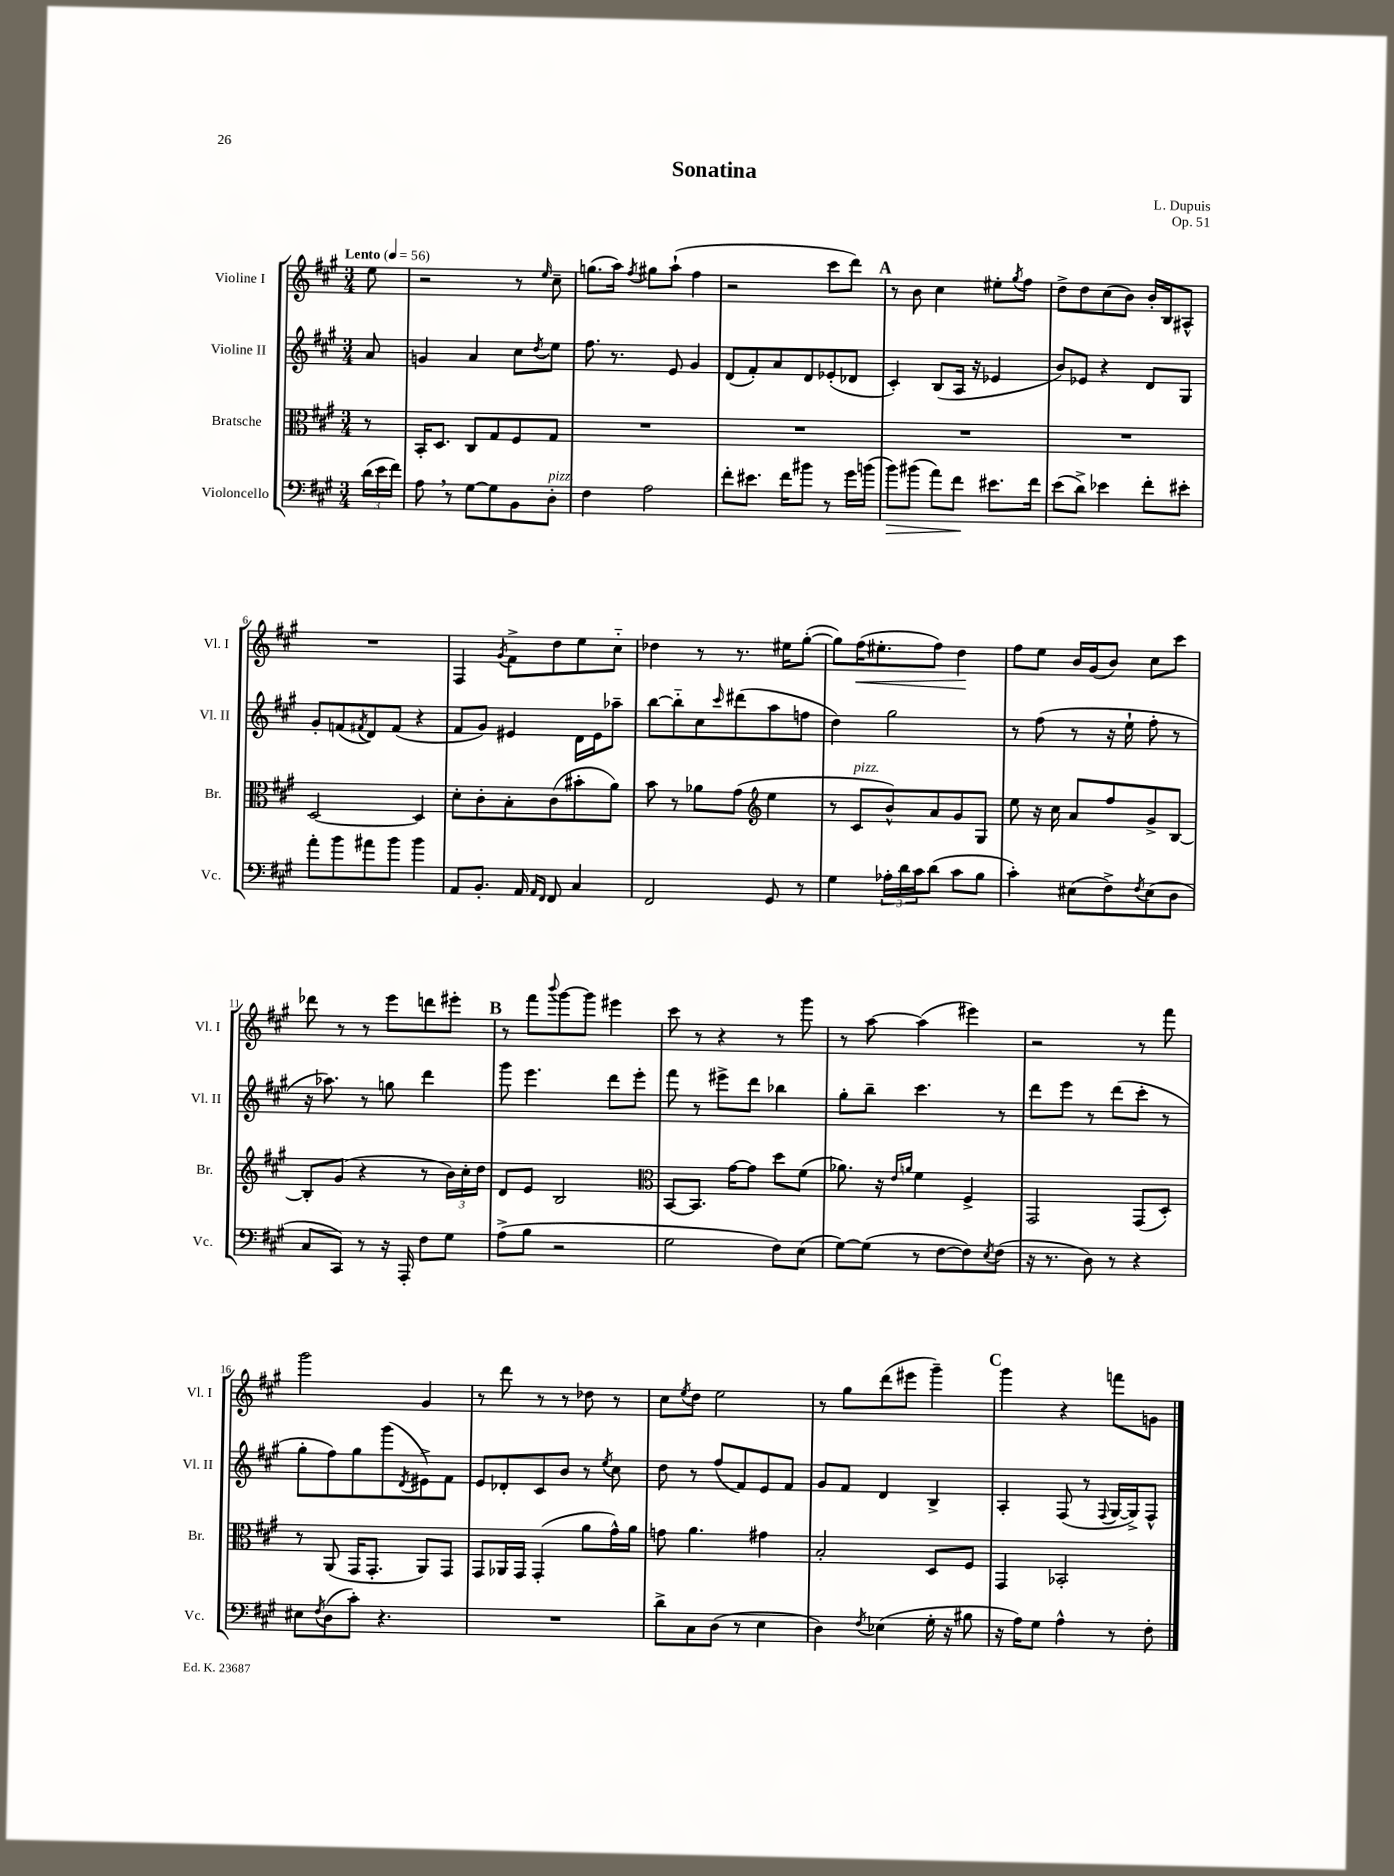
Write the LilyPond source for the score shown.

\header { title = "Sonatina" composer = "L. Dupuis" opus = "Op. 51" }
<<
\new StaffGroup <<
\new Staff = "s0" \with { instrumentName = "Violine I" shortInstrumentName = "Vl. I" } {
    \clef treble \key a \major \numericTimeSignature \time 3/4 \partial 8 \tempo "Lento" 4 = 56
    e''8 |
    r2 r8 \grace { e''16 } cis''8-- |
    g''8.( a''16) \acciaccatura { fis''8 } gis''8 a''8-!( fis''4 |
    r2 cis'''8 d'''8) |
    \mark \markup { \bold "A" } r8 b'8 cis''4 eis''8-. \acciaccatura { gis''8 } fis''8 |
    d''8-> d''8 cis''8( b'8) b'16-. b16 ais8-^ |
    R2. |
    fis4 \acciaccatura { gis'8 } fis'8-> d''8 e''8 cis''8-_ |
    des''4 r8 r8. eis''16 gis''8~-.( |
    gis''8) fis''16\<( eis''8.-. fis''8) d''4\! |
    fis''8 e''8 b'16 gis'16( b'8) cis''8 cis'''8 |
    des'''8 r8 r8 e'''8 d'''8 eis'''8-. |
    \mark \markup { \bold "B" } r8 fis'''8 \appoggiatura { b'''8 } gis'''8~ gis'''8 eis'''4 |
    cis'''8 r8 r4 r8 gis'''8 |
    r8 a''8~ a''4( eis'''4) |
    r2 r8 fis'''8 |
    gis'''2 gis'4 |
    r8 d'''8 r8 r8 des''8 r8 |
    cis''8 \acciaccatura { e''8 } d''8 e''2 |
    r8 gis''8 d'''8( eis'''8 gis'''4--) |
    \mark \markup { \bold "C" } gis'''4 r4 f'''8 g'8 \bar "|." |
}
\new Staff = "s1" \with { instrumentName = "Violine II" shortInstrumentName = "Vl. II" } {
    \clef treble \key a \major \numericTimeSignature \time 3/4 \partial 8
    a'8 |
    g'4 a'4 cis''8 \acciaccatura { d''8 } e''8 |
    fis''8. r8. e'8 gis'4 |
    d'8( fis'8-.) a'8 d'8 ees'8-.( des'8 |
    \mark \markup { \bold "A" } cis'4-.) b8( a16 r16 ees'4 |
    b'8) ees'8 r4 d'8 gis8 |
    gis'8-. f'8( \acciaccatura { fis'8 } d'8) fis'8( r4 |
    fis'8 gis'8) eis'4 d'16 eis'16 aes''8-- |
    b''8~ b''8-_ cis''8 \grace { cis'''16 } dis'''8( a''8 f''8 |
    d''4) gis''2 |
    r8 fis''8( r8 r16 e''16-! fis''8-. r8 |
    r16 aes''8.) r8 g''8 d'''4 |
    \mark \markup { \bold "B" } gis'''8 e'''4. d'''8 e'''8-. |
    fis'''8 r8 eis'''8-> d'''8 bes''4 |
    gis''8-. b''8-- cis'''4. r8 |
    d'''8 e'''8 r8 d'''8( cis'''8-. r8 |
    gis''8-. fis''8) gis''8 gis'''8( \acciaccatura { d'8 } eis'8->) fis'8 |
    e'8 des'8-. cis'8 b'8 r8 \acciaccatura { e''8 } cis''8 |
    d''8 r8 fis''8( fis'8) e'8 fis'8 |
    gis'8 fis'8 d'4 b4-> |
    \mark \markup { \bold "C" } a4-. fis8( r8 \appoggiatura { fis8 } gis16~ gis16->) fis8-^ \bar "|." |
}
\new Staff = "s2" \with { instrumentName = "Bratsche" shortInstrumentName = "Br." } {
    \clef alto \key a \major \numericTimeSignature \time 3/4 \partial 8
    r8 |
    b,16-. d8. cis8 gis8 fis8 gis8 |
    R2. |
    R2. |
    \mark \markup { \bold "A" } R2. |
    R2. |
    d2~ d4 |
    d'8-. cis'8-. b8-. cis'8( bis'8-. a'8) |
    b'8 r8 aes'8 gis'8( \clef treble e''4 |
    r8 cis'8^\markup { \italic "pizz." } b'8-^) a'8 gis'8 gis8 |
    e''8 r16 cis''16 a'8 fis''8 gis'8-> b8~ |
    b8-. gis'8( r4 r8 \tuplet 3/2 { b'16) cis''16-. d''16 } |
    \mark \markup { \bold "B" } d'8 e'8 b2 |
    \clef alto b,8~ b,8. gis'16~ gis'8 d''8 fis'8( |
    aes'8.) r16 \grace { e'16 a'16 } fis'4 fis4-> |
    gis,2 gis,8( d8-.) |
    r8 a,8( gis,16 gis,8.-. a,8) gis,8 |
    gis,8 aes,16 gis,16 gis,4-.( a'8 gis'16-^) a'16 |
    g'8 a'4. gis'4 |
    b2-. d8 fis8 |
    \mark \markup { \bold "C" } gis,4 bes,2-. \bar "|." |
}
\new Staff = "s3" \with { instrumentName = "Violoncello" shortInstrumentName = "Vc." } {
    \clef bass \key a \major \numericTimeSignature \time 3/4 \partial 8
    \tuplet 3/2 { d'16( e'16 fis'16) } |
    a8 \breathe r8 gis8~ gis8 b,8 d8-.^\markup { \italic "pizz." } |
    fis4 a2 |
    fis'8-. eis'8. fis'16 bis'8 r8 gis'16 b'16( |
    \mark \markup { \bold "A" } b'8\>) bis'8( a'8) fis'8\! eis'8. fis'16 |
    e'8( d'8->) ees'4 fis'8-. eis'8-. |
    a'8-. b'8 ais'8 b'8 b'4 |
    a,8 b,8.-. a,16 \grace { a,16 fis,16 } fis,8 cis4 |
    fis,2 gis,8 r8 |
    gis4 \tuplet 3/2 { aes16-. d'16 cis'16 } d'8( cis'8 b8 |
    cis'4-.) eis8( fis8->) \acciaccatura { fis8 } eis8( d8 |
    cis8 cis,8) r8 r16 a,,16-. fis8 gis8 |
    \mark \markup { \bold "B" } a8->( b8 r2 |
    gis2 fis8) e8( |
    gis8~) gis8( r8 fis8~ fis8) \acciaccatura { e8 } fis8( |
    r16 r8. d8) r8 r4 |
    eis8 \acciaccatura { fis8 } d8( cis'8-.) r4. |
    R2. |
    d'8-> cis8 d8( r8 e4 |
    d4) \acciaccatura { fis8 } ees4( gis16-. r16 bis8 |
    \mark \markup { \bold "C" } r16 a16) gis8 a4-^ r8 fis8-. \bar "|." |
}
>>
>>
